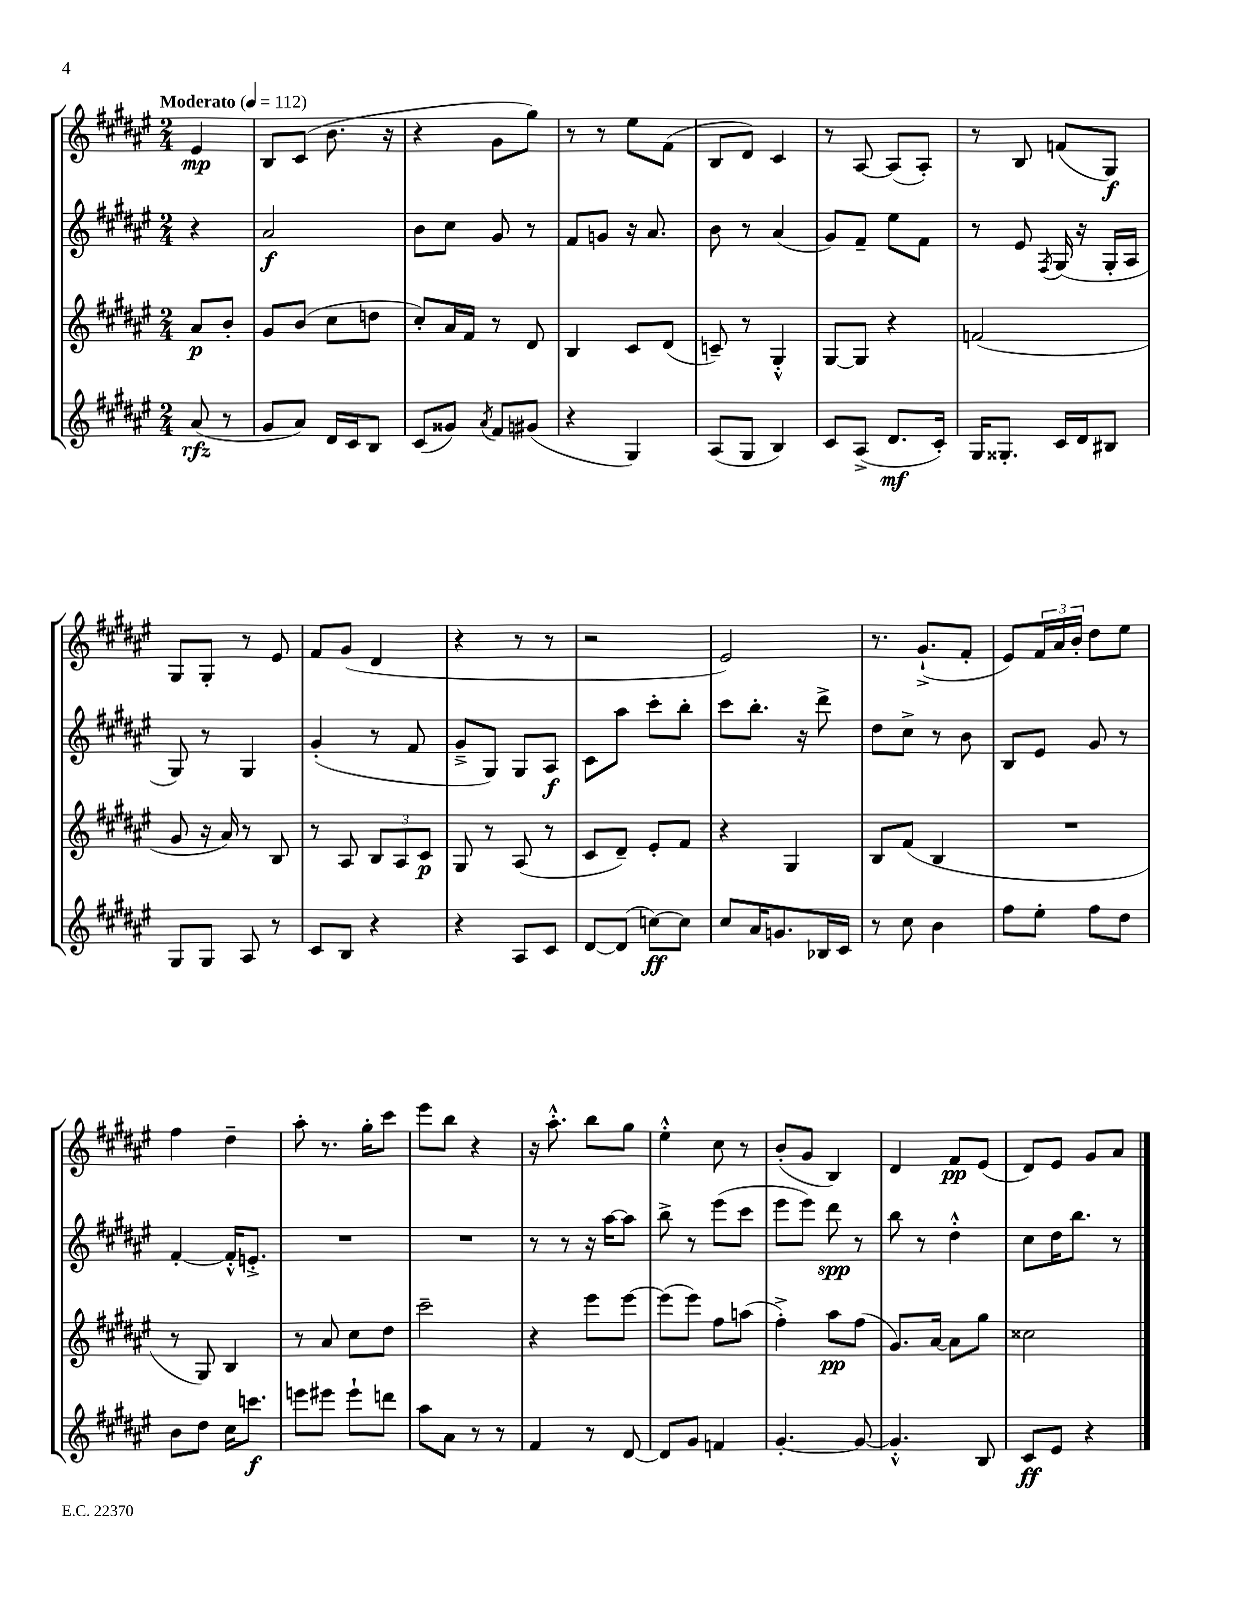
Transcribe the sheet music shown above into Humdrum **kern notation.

**kern	**kern	**kern	**kern
*staff4	*staff3	*staff2	*staff1
*clefG2	*clefG2	*clefG2	*clefG2
*k[f#c#g#d#a#e#]	*k[f#c#g#d#a#e#]	*k[f#c#g#d#a#e#]	*k[f#c#g#d#a#e#]
*M2/4	*M2/4	*M2/4	*M2/4
*MM112	*MM112	*MM112	*MM112
(8a#/	8a#/L	4r	4e#/
8r	8b'/J	.	.
=	=	=	=
8g#/L	8g#/L	2a#/	8B/L
8a#/J)	(8b/J	.	(8c#/J
16d#/LL	8cc#\L	.	8.b\
16c#/J	.	.	.
8B/J	8dd\J	.	.
.	.	.	16r
=	=	=	=
(8c#/L	8cc#'/L)	8b\L	4r
8g##/J)	16a#/L	8cc#\J	.
.	16f#/JJ	.	.
8qa#/	.	.	.
8f#/L	8r	8g#/	8g#\L
(8g#/J	8d#/	8r	8gg#\J)
=	=	=	=
4r	4B/	8f#/L	8r
.	.	8g/J	8r
4G#/)	8c#/L	16r	8ee#\L
.	.	8.a#/	.
.	(8d#/J	.	(8f#\J
=	=	=	=
(8A#/L	8c~/)	8b\	8B/L
8G#/J	8r	8r	8d#/J)
4B/)	4G#'^^/	(4a#/	4c#/
=	=	=	=
8c#/L	[8G#/L	8g#/L)	8r
(8A#^/J	8G#/]J	8f#~/J	[8A#/
8.d#/L	4r	8ee#\L	(8A#/]L
.	.	8f#\J	8A#'/J)
16c#'/Jk)	.	.	.
=	=	=	=
16G#/LK	(2f/	8r	8r
8.G##'/J	.	.	.
.	.	8e#/	8B/
.	.	8qF#/	.
16c#/LL	.	(16G#/	(8f/L
16d#/J	.	16r	.
8B#/J	.	16G#'/LL	8G#/J)
.	.	16A#/JJ	.
=	=	=	=
8G#/L	8g#/	8G#/)	8G#/L
8G#/J	16r	8r	8G#'/J
.	16a#/)	.	.
8A#/	8r	4G#/	8r
8r	8B/	.	8e#/
=	=	=	=
8c#/L	8r	(4g#'/	8f#/L
8B/J	8A#/	.	(8g#/J
4r	12B/L	8r	4d#/
.	12A#/	.	.
.	.	8f#/	.
.	12c#/J	.	.
=	=	=	=
4r	8G#/	8g#~^/L	4r
.	8r	8G#/J)	.
8A#/L	(8A#/	8G#/L	8r
8c#/J	8r	8A#/J	8r
=	=	=	=
[8d#/L	8c#/L	8c#\L	2r
(8d#/]J	8d#~/J)	8aa#\J	.
[8cc\L)	8e#'/L	8ccc#'\L	.
8cc\]J	8f#/J	8bb'\J	.
=	=	=	=
8cc#/L	4r	8ccc#\L	2e#/)
16a#/K	.	8.bb'\J	.
8.g/	.	.	.
.	4G#/	.	.
.	.	16r	.
16B-/L	.	8ddd#^\	.
16c#/JJ	.	.	.
=	=	=	=
8r	8B/L	8dd#\L	8.r
8cc#\	(8f#/J	8cc#^\J	.
.	.	.	(8.g#`^/L
4b\	4B/	8r	.
.	.	8b\	8f#'/J
=	=	=	=
8ff#\L	2r	8B/L	8e#/L)
8ee#'\J	.	8e#/J	24f#/L
.	.	.	24a#/
.	.	.	24b'/JJ
8ff#\L	.	8g#/	8dd#\L
8dd#\J	.	8r	8ee#\J
=	=	=	=
8b\L	8r	[4f#'/	4ff#\
8dd#\J	8G#/)	.	.
16cc#\LK	4B/	16f#'^^/]LK	4dd#~\
8.ccc\J	.	8.e'^/J	.
=	=	=	=
8eee\L	8r	2r	8aa#'\
8eee#\J	8a#/	.	8.r
8eee#`\L	8cc#\L	.	.
.	.	.	16gg#'\LK
8ddd\J	8dd#\J	.	8ccc#\J
=	=	=	=
8aa#\L	2ccc#~\	2r	8eee#\L
8a#\J	.	.	8bb\J
8r	.	.	4r
8r	.	.	.
=	=	=	=
4f#/	4r	8r	16r
.	.	.	8.aa#'^^\
.	.	8r	.
8r	8eee#\L	16r	8bb\L
.	.	[16aa#\LK	.
[8d#/	[8eee#\J	8aa#\]J	8gg#\J
=	=	=	=
8d#/]L	(8eee#\]L	8bb^\	4ee#'^^\
8g#/J	8eee#\J)	8r	.
4f/	8ff#\L	(8eee#\L	8cc#\
.	(8aa\J	8ccc#\J	8r
=	=	=	=
[4.g#'/	4ff#'^\)	8eee#\L	(8b'/L
.	.	8eee#\J)	8g#/J
.	8aa#\L	8ddd#\	4B/)
8g#/_	(8ff#\J	8r	.
=	=	=	=
4.g#'^^/]	8.g#/L)	8bb\	4d#/
.	.	8r	.
.	[16a#/Jk	.	.
.	8a#\]L	4dd#'^^\	8f#/L
8B/	8gg#\J	.	(8e#/J
=	=	=	=
8c#/L	2cc##\	8cc#\L	8d#/L)
8e#/J	.	16dd#\K	8e#/J
.	.	8.bb\J	.
4r	.	.	8g#/L
.	.	8r	8a#/J
==	==	==	==
*-	*-	*-	*-
